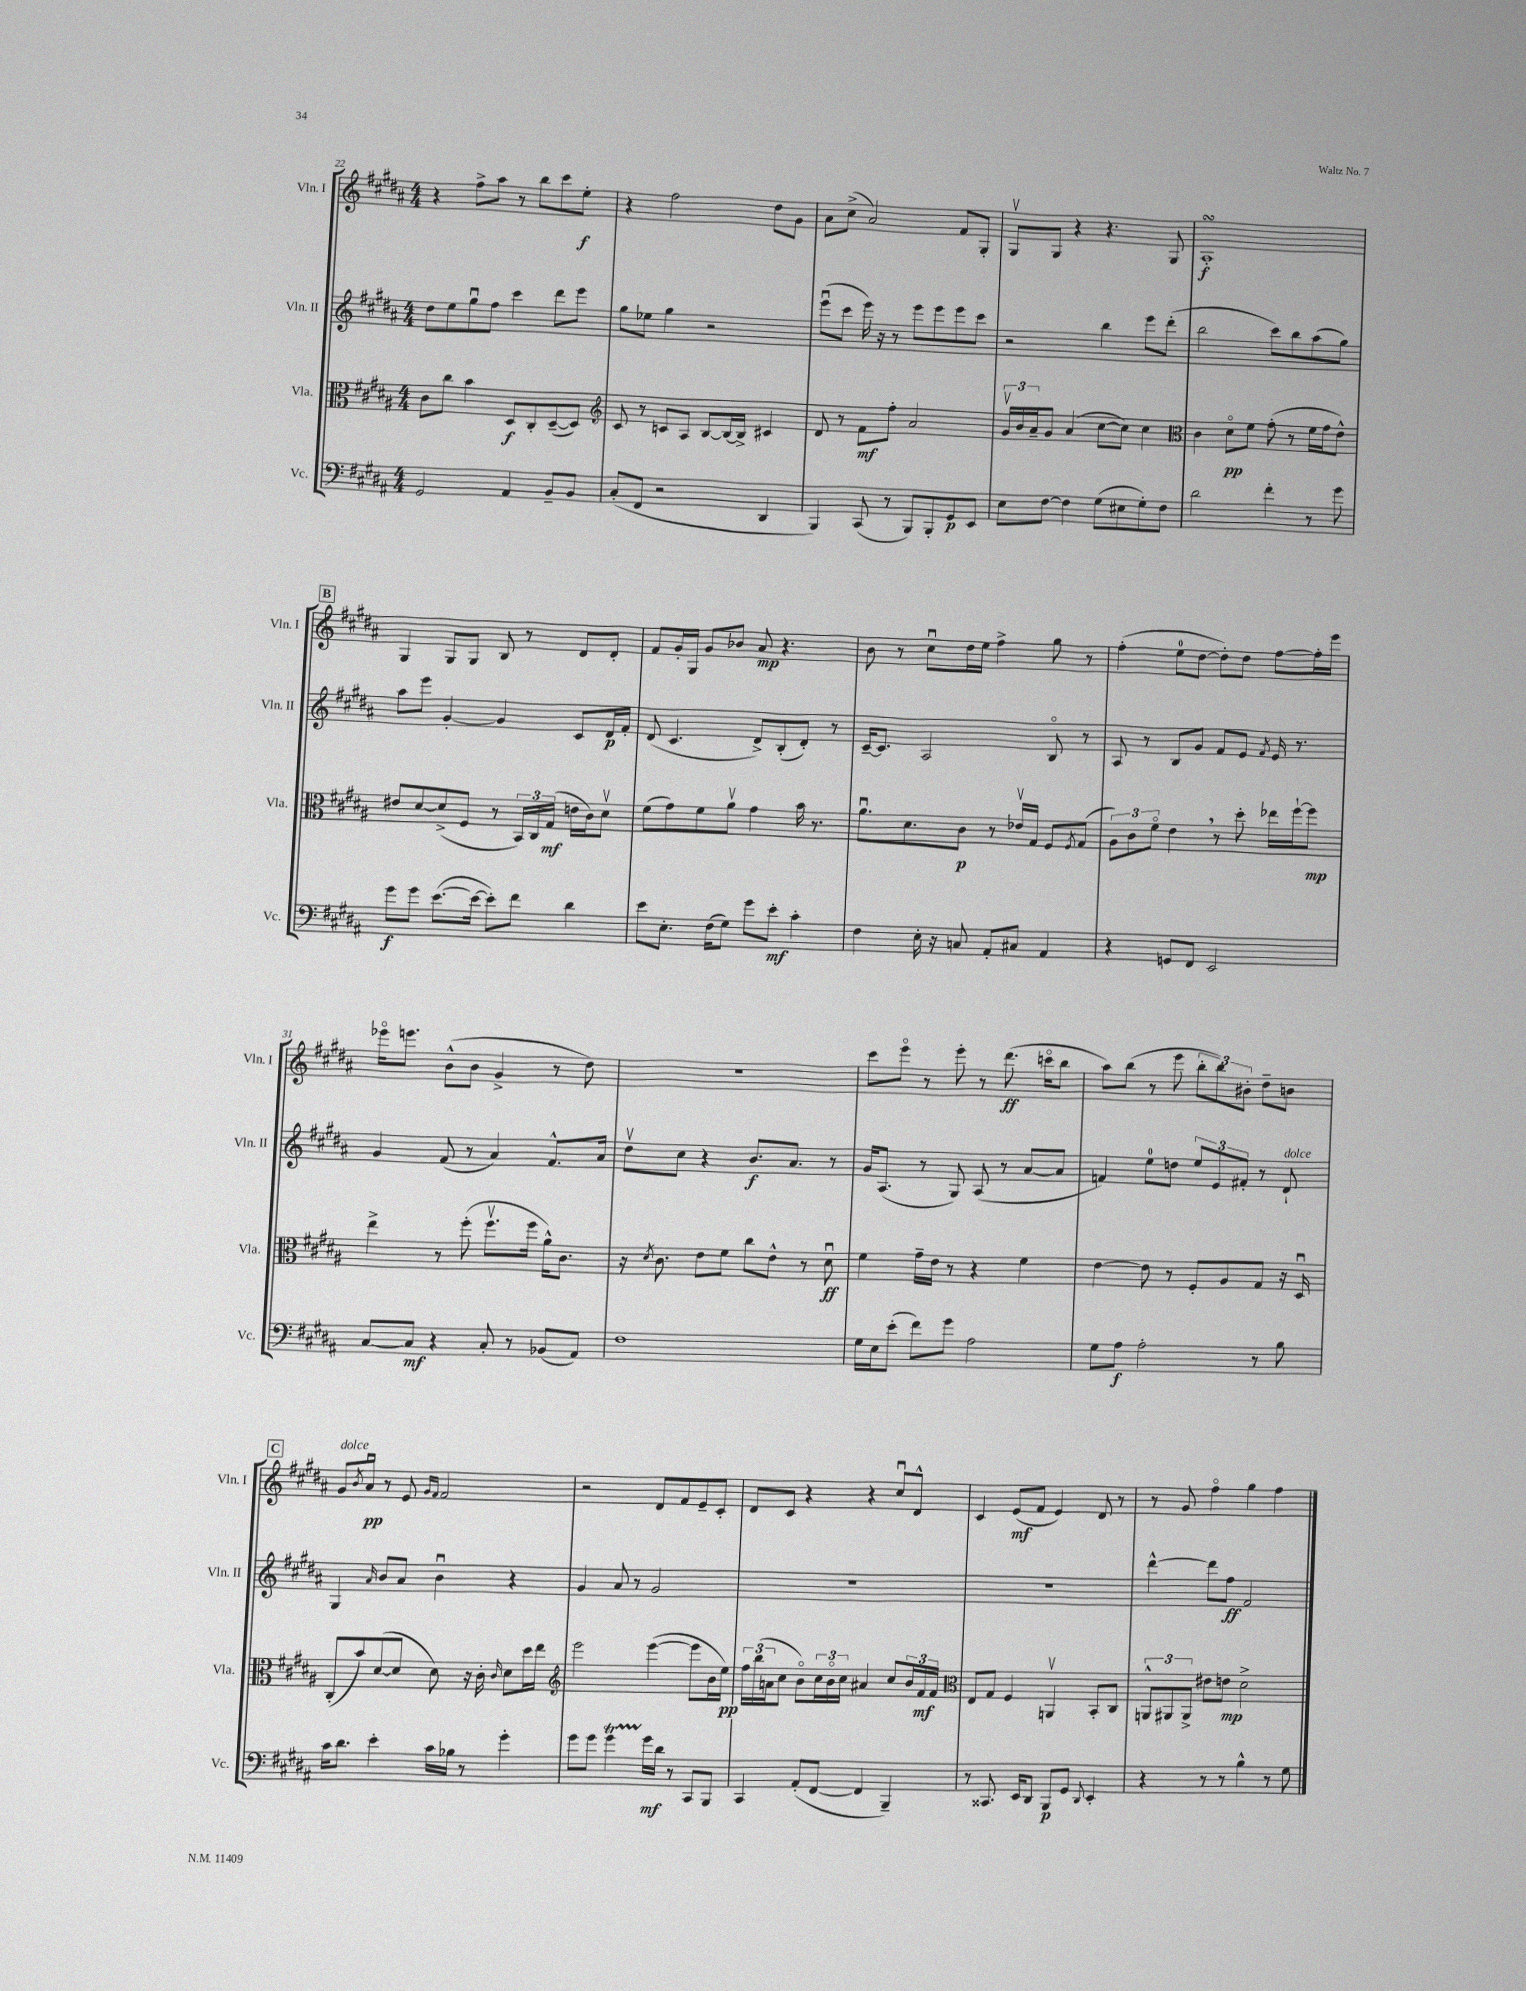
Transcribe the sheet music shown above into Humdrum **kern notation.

**kern	**kern	**kern	**kern
*staff4	*staff3	*staff2	*staff1
*clefF4	*clefC3	*clefG2	*clefG2
*k[f#c#g#d#a#]	*k[f#c#g#d#a#]	*k[f#c#g#d#a#]	*k[f#c#g#d#a#]
*M4/4	*M4/4	*M4/4	*M4/4
2GG#	8c#	8dd#	4r
.	8cc#	8ee	.
.	4b	8gg#u	8ff#^
.	.	8ff#	8aa#
4AA#	8D#	4ccc#	8r
.	8C#'	.	8bb
8BB~	([8D#~	8ddd#	8ccc#
8BB	8D#])	8eee	8ee'
=	=	=	=
*	*clefG2	*	*
(8C#'	8c#	8gg#	4r
8FF#	8r	8ee-	.
2r	8c	4gg#	2ff#
.	8A#	.	.
.	[8B	2r	.
.	16B_	.	.
.	16B^]	.	.
4DD#	4c#	.	8dd#
.	.	.	8g#
=	=	=	=
4BBB)	8d#	(8eeeu	8a#
.	8r	8ccc#	(8cc#^
(8CC#	8f#	16eee)	2a#)
.	.	16r	.
8r	8ff#'	8r	.
8BBB)	2a#	8eee	.
8BBB'	.	8eee	.
8GG#	.	8eee	8f#
8EE	.	8ccc#	8G#'
=	=	=	=
8E	24g#v	2r	8G#v
.	24b	.	.
.	24a#~	.	.
[8F#	8g#	.	8G#
4F#]	(4a#	.	4r
(8G#	[8cc#	4bb	4.r
8E#	8cc#])	.	.
8G#')	4cc#	8eee	.
8F#	.	(8ddd#'	8G#
=	=	=	=
*	*clefC3	*	*
2d#	4c#	2bb	1A#'
.	8d#o	.	.
.	8f#	.	.
4f#'	(8g#'	8ccc#)	.
.	8r	8bb	.
8r	16f#	(8aa#	.
.	16g#	.	.
8g#	8e^^)	8gg#)	.
=	=	=	=
8g#	8e#	8aa#	4G#
8g#	[8d#	8eee	.
([8.e	(8d#^]	[4g#'	8G#
.	8F#	.	8G#
16e_	.	.	.
8e'])	8r	4g#]	8B
8f#	24BB)	.	8r
.	24C#	.	.
.	(24G#	.	.
4d#	16e	8c#	8d#
.	16c#)	.	.
.	8d#v	16d#	8d#'
.	.	16f#'	.
=	=	=	=
8e	(8f#	(8d#	8f#
8.E'	8g#)	4.c#	16g#'
.	.	.	16G#
.	8f#	.	8g#
(16F#	.	.	.
8G#)	8a#v	.	8b-
8g#	4g#	8d#^)	8a#
8e'	.	(8B'	4.r
4c#'	16b	8d#')	.
.	8.r	.	.
.	.	8r	.
=	=	=	=
4F#	8.a#u	[16c#~	8b
.	.	8.c#]	.
.	.	.	8r
.	8.d#	.	.
16E'	.	2A#	8cc#u
16r	.	.	.
8C	8c#	.	16dd#
.	.	.	16ee
8AA#'	8r	.	4ff#^
8C#	16e-v	.	.
.	16G#	.	.
4AA#	8F#	8Bo	8gg#
.	8qF#	.	.
.	(8G#	8r	8r
=	=	=	=
4r	12A#)	8A#	(4ff#'
.	12c#	.	.
.	.	8r	.
.	12f#o	.	.
8GG	4e	8B	8ee
8FF#	.	8g#	[8dd#
2EE	8r	8f#	8dd#'])
.	8dd#'	8e	8dd#
.	.	8qf#	.
.	16ee-	16e	[8ff#
.	[16ff#`	8.r	.
.	8ff#]	.	16ff#']
.	.	.	16eee
=	=	=	=
[8C#	4ee^	4g#	16eee-o
.	.	.	8.eee
8C#]	.	.	.
4r	8r	(8f#	(8b^^
.	(8ff#'	8r	8b
8C#'	8.ff#v	4a#)	4g#^
8r	.	.	.
.	16ff#	.	.
(8BB-	16a#^^)	8.f#^^	8r
.	8.c#	.	.
8AA#)	.	.	8dd#)
.	.	16a#	.
=	=	=	=
1F#	16r	8dd#v	1r
.	8qd#	.	.
.	8.c#	.	.
.	.	8cc#	.
.	8e	4r	.
.	8f#	.	.
.	8cc#	8.b	.
.	8e^^	.	.
.	.	8.a#	.
.	8r	.	.
.	8d#u	8r	.
=	=	=	=
16G#	4f#	16g#	8ccc#
16E	.	(8.A#	.
(8e'	.	.	8eeeo
8f#)	16g#~	8r	8r
.	16e	.	.
8g#	8r	8G#)	8eee'
2A#	4r	(8A#	8r
.	.	8r	(8.ddd#
.	4f#	[8a#	.
.	.	.	16ccco
.	.	8a#]	8bb
=	=	=	=
8G#	[4e	4f)	8aa#)
8A#	.	.	(8bb
2A#'	8e]	8ee	8r
.	8r	8dd	8eee
.	8F#'	12ee	12bb'
.	.	12e	12bb)
.	8A#	.	.
.	.	12f#'	12b#'
8r	8G#	8r	8dd#~
8B	16r	8d#`	8b
.	16D#u	.	.
=	=	=	=
16c#	(8C#'	4G#	8g#
8.d#	.	.	.
.	.	.	8qb
.	8b)	.	8a#u
.	.	16qqa#	.
4e'	([8d#	8b	8r
.	8d#]	8a#	8e
.	.	.	16qqg#
.	.	.	16qqf#
16c#	8d#)	4bu	2f#
16B-	.	.	.
8r	16r	.	.
.	16c#'	.	.
.	16qqc#	.	.
4g#'	8d#	4r	.
.	16dd#	.	.
.	16ee	.	.
=	=	=	=
*	*clefG2	*	*
8g#	2eee	4g#	2r
8g#	.	.	.
4g#	.	8a#	.
.	.	8r	.
16g#	([4eee	2g#	8d#
16d#	.	.	.
8r	.	.	8f#
8CC#	8eee]	.	8e~
8BBB	16b	.	8c#'
.	16ee)	.	.
=	=	=	=
4CC#	24ff#	1r	8d#
.	(24bb	.	.
.	24a	.	.
.	8cc#	.	8c#
(8AA#'	8bo)	.	4r
[8FF#	24cc#	.	.
.	24bo	.	.
.	24cc#	.	.
4FF#]	4a#	.	4r
4BBB~)	8cc#	.	8cc#u
.	24b	.	8d#^^
.	24f#	.	.
.	24f#	.	.
=	=	=	=
*	*clefC3	*	*
8r	8E	1r	4c#
8.CC##	8G#	.	.
.	4F#	.	(8e
16EE	.	.	.
8DD#	.	.	8f#
8BBB	4AAv	.	4e)
8GG#	.	.	.
8qqDD#	.	.	.
4EE'	8BB'	.	8d#
.	8C#	.	8r
=	=	=	=
4r	12AA^^	[4ddd#^^	8r
.	12AA#	.	.
.	.	.	8g#
.	12AA#^	.	.
8r	8e#	8ddd#]	4ff#o
8r	8e	8ff#	.
4B^^	2d#^	2f#	4gg#
8r	.	.	4ff#
8G#	.	.	.
==	==	==	==
*-	*-	*-	*-
